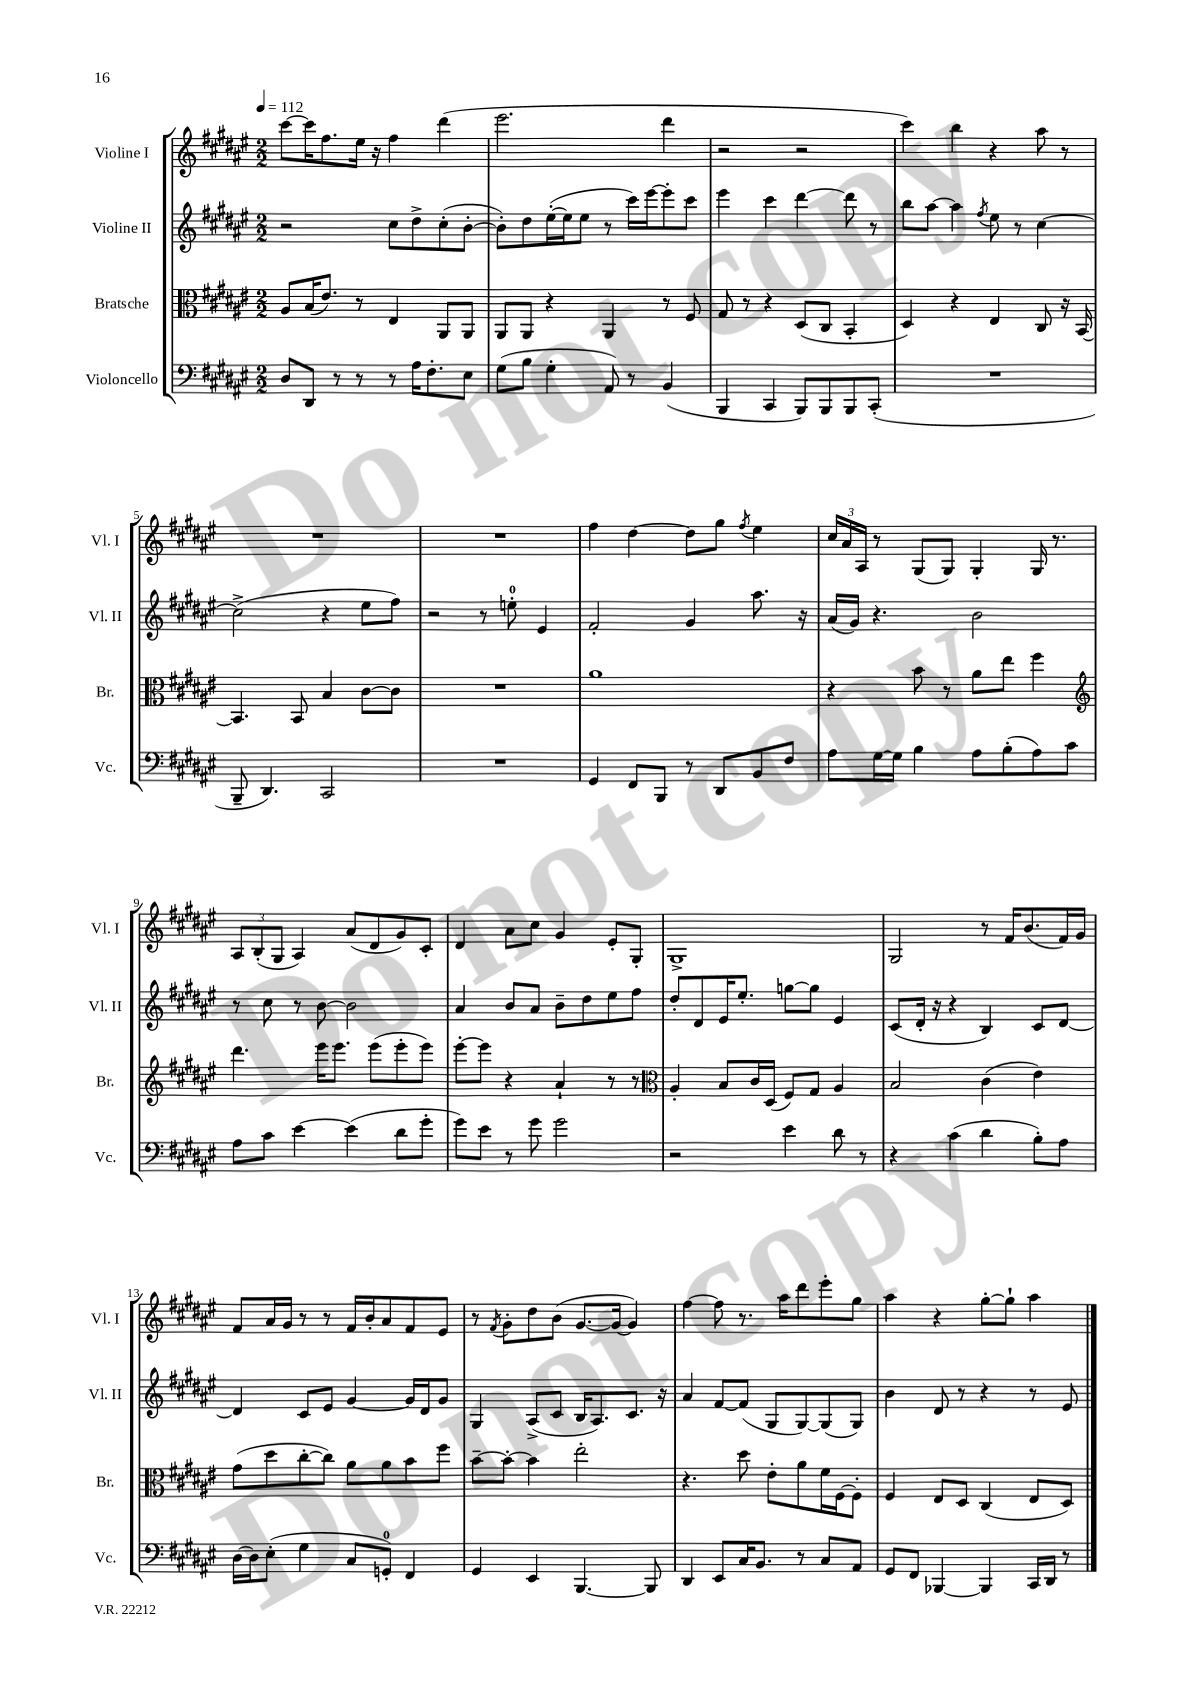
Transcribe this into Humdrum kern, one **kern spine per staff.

**kern	**kern	**kern	**kern
*staff4	*staff3	*staff2	*staff1
*clefF4	*clefC3	*clefG2	*clefG2
*k[f#c#g#d#a#e#]	*k[f#c#g#d#a#e#]	*k[f#c#g#d#a#e#]	*k[f#c#g#d#a#e#]
*M2/2	*M2/2	*M2/2	*M2/2
*MM112	*MM112	*MM112	*MM112
8D#	8A#	2r	[8ccc#
8DD#	(16B	.	16ccc#]
.	8.e#)	.	8.ff#
8r	.	.	.
8r	8r	.	16ee#
.	.	.	16r
8r	4E#	8cc#	4ff#
16A#	.	8dd#^	.
8.F#'	.	.	.
.	8AA#	(8cc#'	(4ddd#
8E#	8AA#	[8b'	.
=	=	=	=
(8G#	8AA#	8b'])	2.eee#
8B	8AA#	8dd#	.
4G#'	4r	([16ee#'	.
.	.	16ee#]	.
.	.	8ee#	.
8AA#)	4AA#	8r	.
8r	.	16ccc#)	.
.	.	[16eee#	.
(4BB	8r	8eee#']	4ddd#
.	8F#	8ccc#	.
=	=	=	=
4BBB	8G#	4eee#	2r
.	8r	.	.
4CC#	4r	4ccc#	.
8BBB)	(8D#	[4ddd#	2r
8BBB	8C#	.	.
8BBB	4BB'	8ddd#]	.
(8CC#'	.	8r	.
=	=	=	=
1r	4D#)	8bb	4ccc#)
.	.	[8aa#	.
.	4r	4aa#]	4bb
.	.	8qff#	.
.	4E#	8ee#	4r
.	.	8r	.
.	8C#	[4cc#	8aa#
.	16r	.	8r
.	[16BB	.	.
=	=	=	=
8BBB~	4.BB]	(2cc#^]	1r
4.DD#)	.	.	.
.	8BB	.	.
2CC#	4B	4r	.
.	[8c#	8ee#	.
.	8c#]	8ff#)	.
=	=	=	=
1r	1r	2r	1r
.	.	8r	.
.	.	8ee'	.
.	.	4e#	.
=	=	=	=
4GG#	1a#	2f#'	4ff#
8FF#	.	.	[4dd#
8BBB	.	.	.
8r	.	4g#	8dd#]
8DD#	.	.	8gg#
.	.	.	8qff#
8BB	.	8.aa#	4ee#
8F#	.	.	.
.	.	16r	.
=	=	=	=
8A#	4r	(16a#	24cc#
.	.	.	24a#
.	.	16g#)	.
.	.	.	24A#
[16G#	.	4.r	8r
16G#]	.	.	.
4B	8b	.	(8G#
.	8r	.	8G#)
8A#	8a#	2b	4G#'
(8B'	8ee#	.	.
8A#)	4ff#	.	16G#
.	.	.	8.r
8c#	.	.	.
=	=	=	=
*	*clefG2	*	*
8A#	4.ddd#	8r	12A#
.	.	.	(12B'
8c#	.	8cc#	.
.	.	.	12G#
[4e#	.	8r	4A#)
.	16eee#	[8b	.
.	8.eee#	.	.
(4e#]	.	2b]	(8a#
.	(8eee#	.	8d#
8d#	8eee#'	.	8g#)
8g#'	8eee#)	.	8c#'
=	=	=	=
8g#)	[8eee#'	4a#	4d#
8e#	8eee#]	.	.
8r	4r	8b	8a#
8g#	.	8a#	8cc#
2g#	4a#`	8b~	4g#
.	.	8dd#	.
.	8r	8ee#	8e#'
.	8r	8ff#	8G#'
=	=	=	=
*	*clefC3	*	*
2r	4A#'	8dd#'	1G#^
.	.	8d#	.
.	8B	16e#	.
.	.	8.ee#'	.
.	16c#	.	.
.	(16D#	.	.
4e#	8F#)	[8gg	.
.	8G#	8gg]	.
8d#	4A#	4e#	.
8r	.	.	.
=	=	=	=
4r	2B	(8c#	2G#
.	.	16d#'	.
.	.	16r	.
(4c#	.	4r	.
4d#	(4c#	4B)	8r
.	.	.	16f#
.	.	.	(8.b
8B')	4e#)	8c#	.
8A#	.	[8d#	16f#)
.	.	.	16g#
=	=	=	=
[16D#	(8g#	4d#]	8f#
16D#]	.	.	.
(8E#'	8dd#	.	16a#
.	.	.	16g#
4G#	[8cc#'	8c#	8r
.	8cc#])	8e#	8r
8C#	8a#	[4g#	16f#
.	.	.	16b'
8GG')	8a#	.	8a#
4FF#	8b	16g#]	8f#
.	.	16d#	.
.	8ff#	8g#	8e#
=	=	=	=
4GG#	[8b~	4G#	8r
.	.	.	8qf#
.	8b'_	.	8g#'
4EE#	4b]	(8A#^	8dd#
.	.	8c#	(8b
[4.BBB	2ee#'	16B	[8.g#
.	.	8.A#)	.
.	.	.	16g#_
.	.	8.c#	4g#])
8BBB]	.	.	.
.	.	16r	.
=	=	=	=
4DD#	4.r	4a#	[4ff#
8EE#	.	[8f#	8ff#]
16C#	8dd#	(8f#]	8.r
8.BB	.	.	.
.	8e#'	8G#	.
.	.	.	16aa#
8r	8a#	[8G#)	8ddd#
8C#	16f#	(8G#]	8eee#'
.	[16F#	.	.
8AA#	8F#']	8G#)	8gg#
=	=	=	=
8GG#	4F#	4b	4aa#
8FF#	.	.	.
[4BBB-	8E#	8d#	4r
.	8D#	8r	.
4BBB-]	(4C#	4r	[8gg#'
.	.	.	8gg#`]
16CC#	8E#	8r	4aa#
16DD#	.	.	.
8r	8D#)	8e#	.
==	==	==	==
*-	*-	*-	*-
